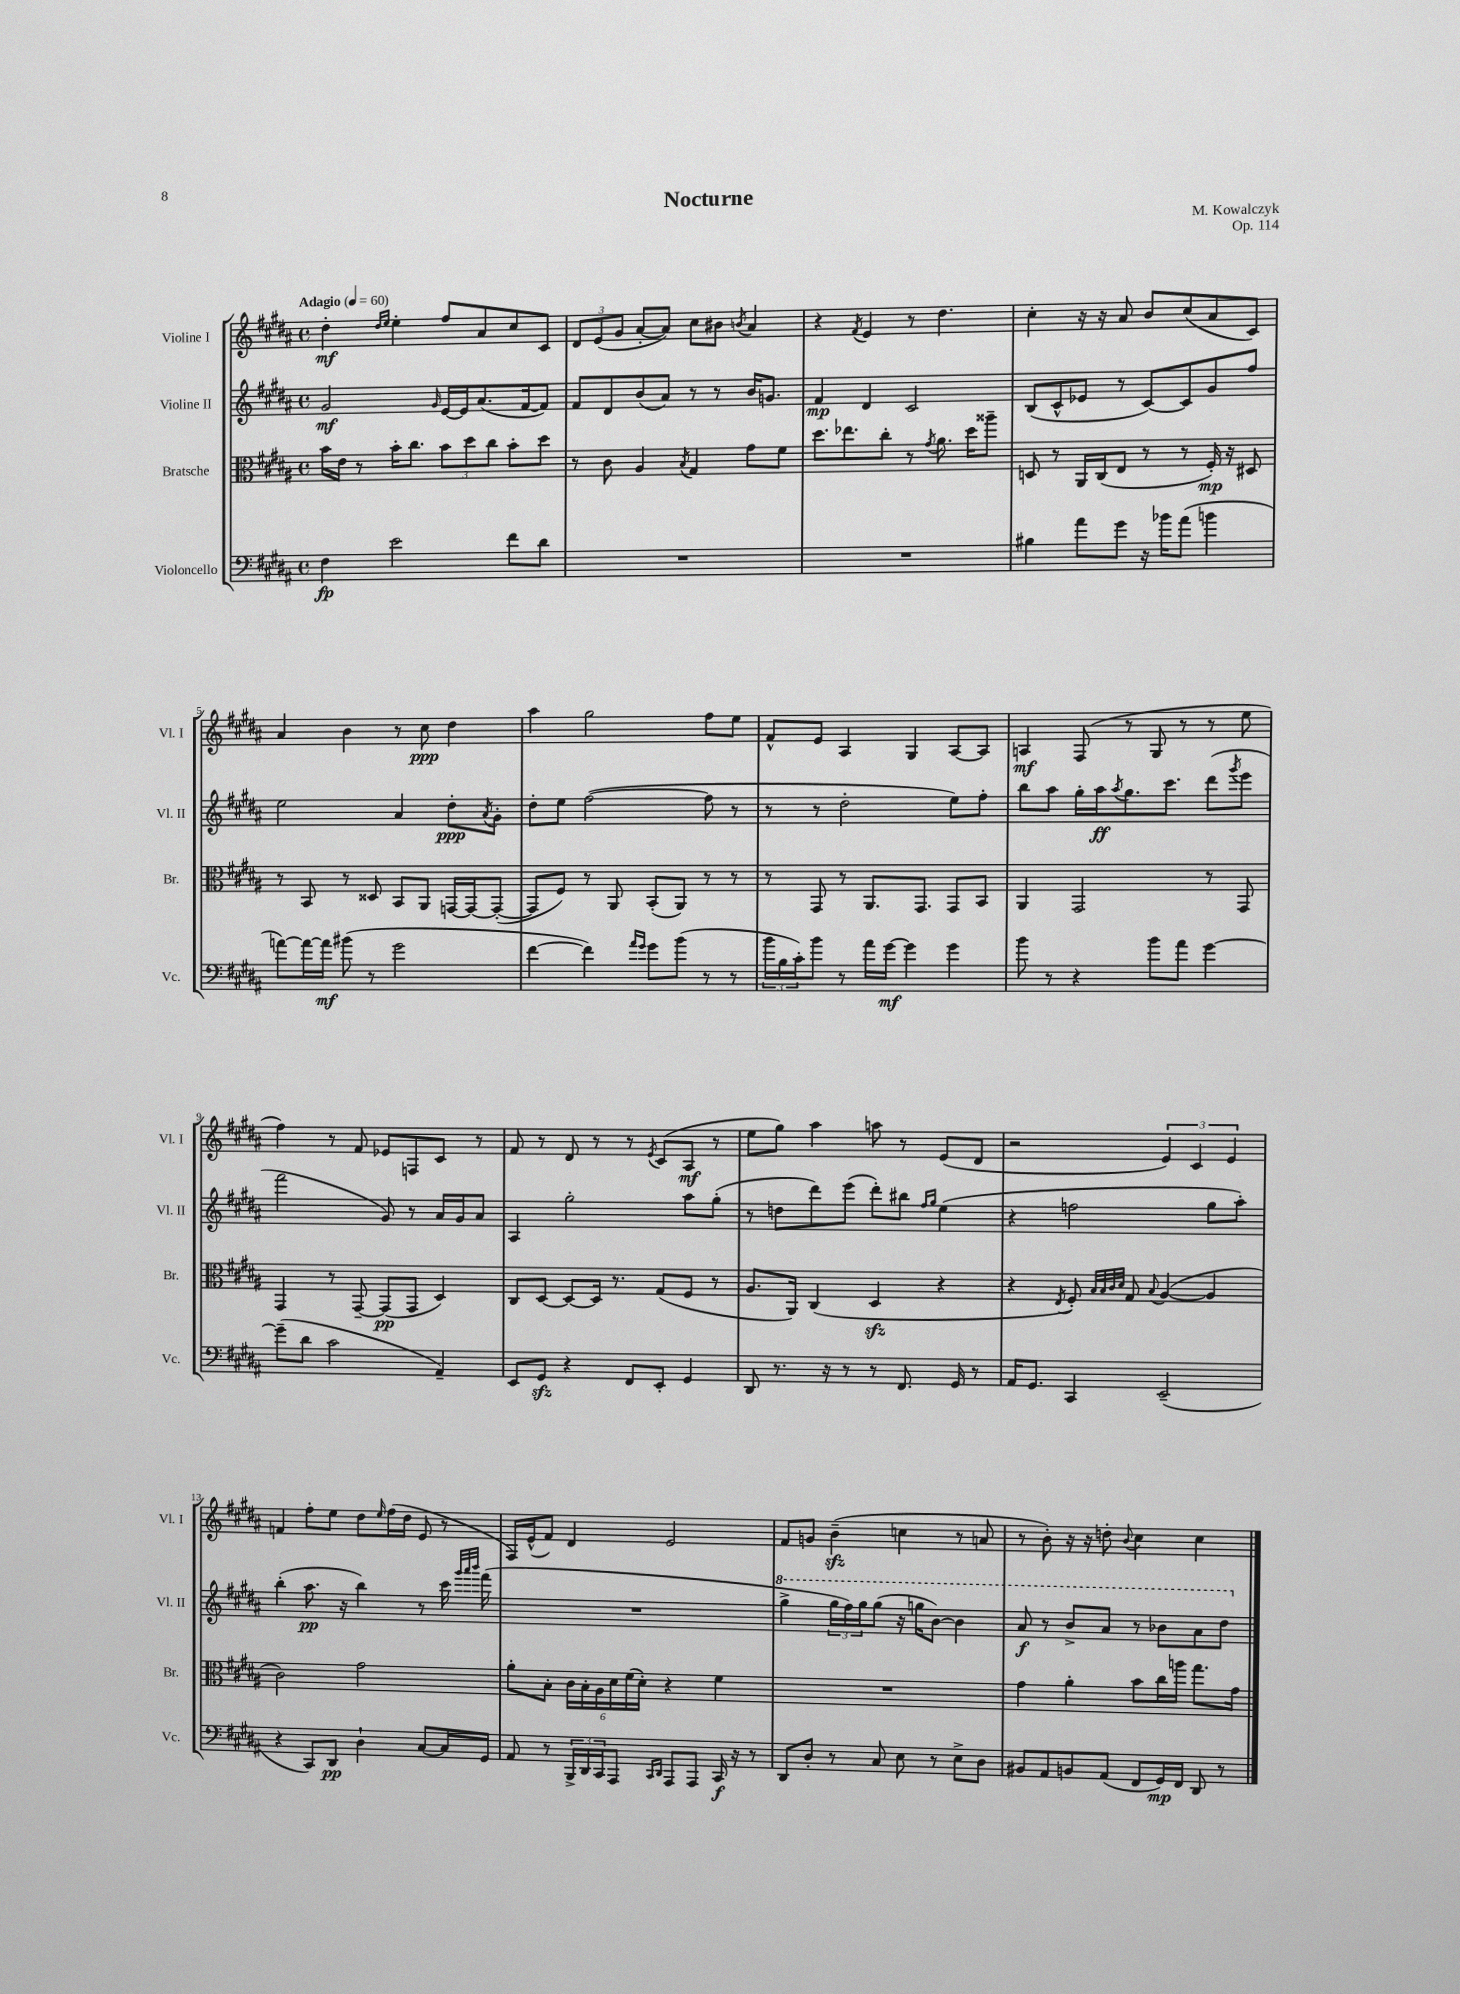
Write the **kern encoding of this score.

**kern	**kern	**kern	**kern
*staff4	*staff3	*staff2	*staff1
*clefF4	*clefC3	*clefG2	*clefG2
*k[f#c#g#d#a#]	*k[f#c#g#d#a#]	*k[f#c#g#d#a#]	*k[f#c#g#d#a#]
*M4/4	*M4/4	*M4/4	*M4/4
*met(c)	*met(c)	*met(c)	*met(c)
*MM60	*MM60	*MM60	*MM60
4F#	16b	2g#	4dd#'
.	16e	.	.
.	8r	.	.
.	.	.	16qqdd#
.	.	.	16qqee
2e	16b'	.	4ee'
.	8.cc#	.	.
.	.	16qqg#	.
.	12b	[16e	8ff#
.	.	16e]	.
.	12dd#	.	.
.	.	(8.a#	8a#
.	12cc#	.	.
8f#	8b'	.	8cc#
.	.	[16f#	.
8d#	8dd#	8f#])	8c#
=	=	=	=
1r	8r	8f#	12d#
.	.	.	(12e
.	8c#	8d#	.
.	.	.	12g#
.	4A#	(8b	[8a#'
.	.	8a#)	8a#])
.	8qB	.	.
.	4G#	8r	8cc#
.	.	8r	8b#
.	.	.	8qb
.	8g#	16b	4a#
.	.	8.g	.
.	8f#	.	.
=	=	=	=
1r	8.dd#	4f#	4r
.	8.ee-	.	.
.	.	.	8qf#
.	.	4d#	4e
.	8cc#'	.	.
.	8r	2c#	8r
.	8qg#	.	.
.	8.a#	.	4.dd#
.	16dd#	.	.
.	8aa##~	.	.
=	=	=	=
4B#	8D	(8B	4cc#'
.	8r	8c#^^	.
8a#	16AA#	8e-	16r
.	(16C#	.	16r
8g#	8E	8r	8a#
16r	8r	[8c#)	8b
16b-	.	.	.
(8a#	8r	8c#]	(8cc#
4b	16F#')	8g#	8a#
.	16r	.	.
.	8D#	8ff#	8c#)
=	=	=	=
[8a)	8r	2ee	4a#
16a_	8BB	.	.
16a]	.	.	.
(8b#	8r	.	4b
8r	8D##	.	.
2g#	8BB	4a#	8r
.	8AA#	.	8cc#
.	[16GG	8dd#'	4dd#
.	16GG_	.	.
.	.	8qa#	.
.	(8GG'_	8g#'	.
=	=	=	=
[4f#	8GG]	8dd#'	4aa#
.	8F#)	8ee	.
4f#])	8r	([2ff#	2gg#
.	8AA#	.	.
16qqa#	.	.	.
16qqg#	.	.	.
8g#	(8BB'	.	.
(8b	8AA#)	.	.
8r	8r	8ff#]	8ff#
8r	8r	8r	8ee
=	=	=	=
24b	8r	8r	8f#^^
24B	.	.	.
24c#')	.	.	.
8b	8GG#	8r	8e
8r	8r	2dd#'	4A#
16a#	8.AA#	.	.
[16g#	.	.	.
4g#]	.	.	4G#
.	8.GG#	.	.
4g#	8GG#	8ee)	[8A#
.	8BB	8ff#'	8A#]
=	=	=	=
8b	4AA#	8bb	4A
8r	.	8aa#	.
4r	2GG#	16gg#'	(8F#
.	.	16aa#	.
.	.	8qaa#	.
.	.	8.gg#	8r
8b	.	.	8G#
.	.	8.ccc#	.
8a#	.	.	8r
[4g#	8r	(8ddd#	8r
.	.	8qggg#	.
.	8GG#	8eee	8ee
=	=	=	=
(8g#~]	4GG#	2fff#	4ff#)
8d#	.	.	.
2c#	8r	.	8r
.	[8GG#~	.	8f#
.	(8GG#]	8g#)	8e-
.	8GG#	8r	8F
4AA#~)	4D#)	16a#	8c#
.	.	16g#	.
.	.	8a#	8r
=	=	=	=
8EE	8C#	4A#	8f#
8GG#	[8D#	.	8r
4r	8D#_	2gg#'	8d#
.	16D#]	.	8r
.	8.r	.	.
8FF#	.	.	8r
.	.	.	8qe
8EE'	(8G#	.	(8c#
4GG#	8F#	8aa#	8A#
.	8r	(8gg#'	8r
=	=	=	=
8DD#	8.A#	8r	8ee
8.r	.	8dd	8gg#)
.	16AA#)	.	.
.	(4C#	8ddd#)	4aa#
16r	.	.	.
8r	.	(8eee	.
8r	4D#	8ddd#')	8aa
8.FF#	.	8bb#	8r
.	.	16qqff#	.
.	.	16qqgg#	.
.	4r	(4ee	(8e
16GG#	.	.	.
8r	.	.	8d#
=	=	=	=
16AA#	4r	4r	2r
8.GG#	.	.	.
.	8qE	.	.
4CC#	8F#')	2ff	.
.	32qqB	.	.
.	32qqB	.	.
.	32qqc#	.	.
.	32qqd#	.	.
.	8G#	.	.
.	8qqB	.	.
(2EE~	([4A#	.	6e)
.	.	.	6c#
.	4A#]	8gg#	.
.	.	.	6e
.	.	8aa#')	.
=	=	=	=
4r	2c#)	(4bb'	4f
8CC#)	.	8.aa#	8ff#'
8DD#	.	.	8ee
.	.	16r	.
4D#`	2g#	4bb)	8dd#
.	.	.	16qqee
.	.	.	(16ff#
.	.	.	16dd#
[8C#	.	8r	8e
16C#]	.	16ccc#	8r
.	.	32qqggg#	.
.	.	32qqaaa#	.
.	.	32qqbbb	.
16GG#	.	(16fff#	.
=	=	=	=
8AA#	8a#'	1r	16F#)
.	.	.	(16e^^
8r	8B'	.	8f#)
24BBB^	24c#	.	4d#
24DD#	24B'	.	.
24CC#	24A#	.	.
8AAA#	24d#	.	.
.	(24f#	.	.
.	24d#')	.	.
16qqCC#	.	.	.
16qqDD#	.	.	.
8AAA#	4r	.	2e
8AAA#	.	.	.
16CC#	4f#	.	.
16r	.	.	.
8r	.	.	.
=	=	=	=
8DD#	1r	4ggg#^	8f#
8D#'	.	.	8g
8r	.	24ggg#	(4b~
.	.	24fff#)	.
.	.	24ggg#	.
8C#	.	(8ggg#	.
8E	.	16r	4cc
.	.	16ggg	.
8r	.	[8bb)	.
8E^	.	4bb]	8r
8D#	.	.	8a
=	=	=	=
8BB#	4g#	8aa#	8r
8AA#	.	8r	8b')
8BB	4a#'	8bb^	16r
.	.	.	16r
(8AA#	.	8aa#	8dd'
.	.	.	8qqb
8FF#	8b	8r	4cc#
16GG#)	16cc#	8bb-	.
16FF#	16aa	.	.
8DD#	8.gg#	8aa#	4cc#
8r	.	8ddd#	.
.	16g#	.	.
==	==	==	==
*-	*-	*-	*-
